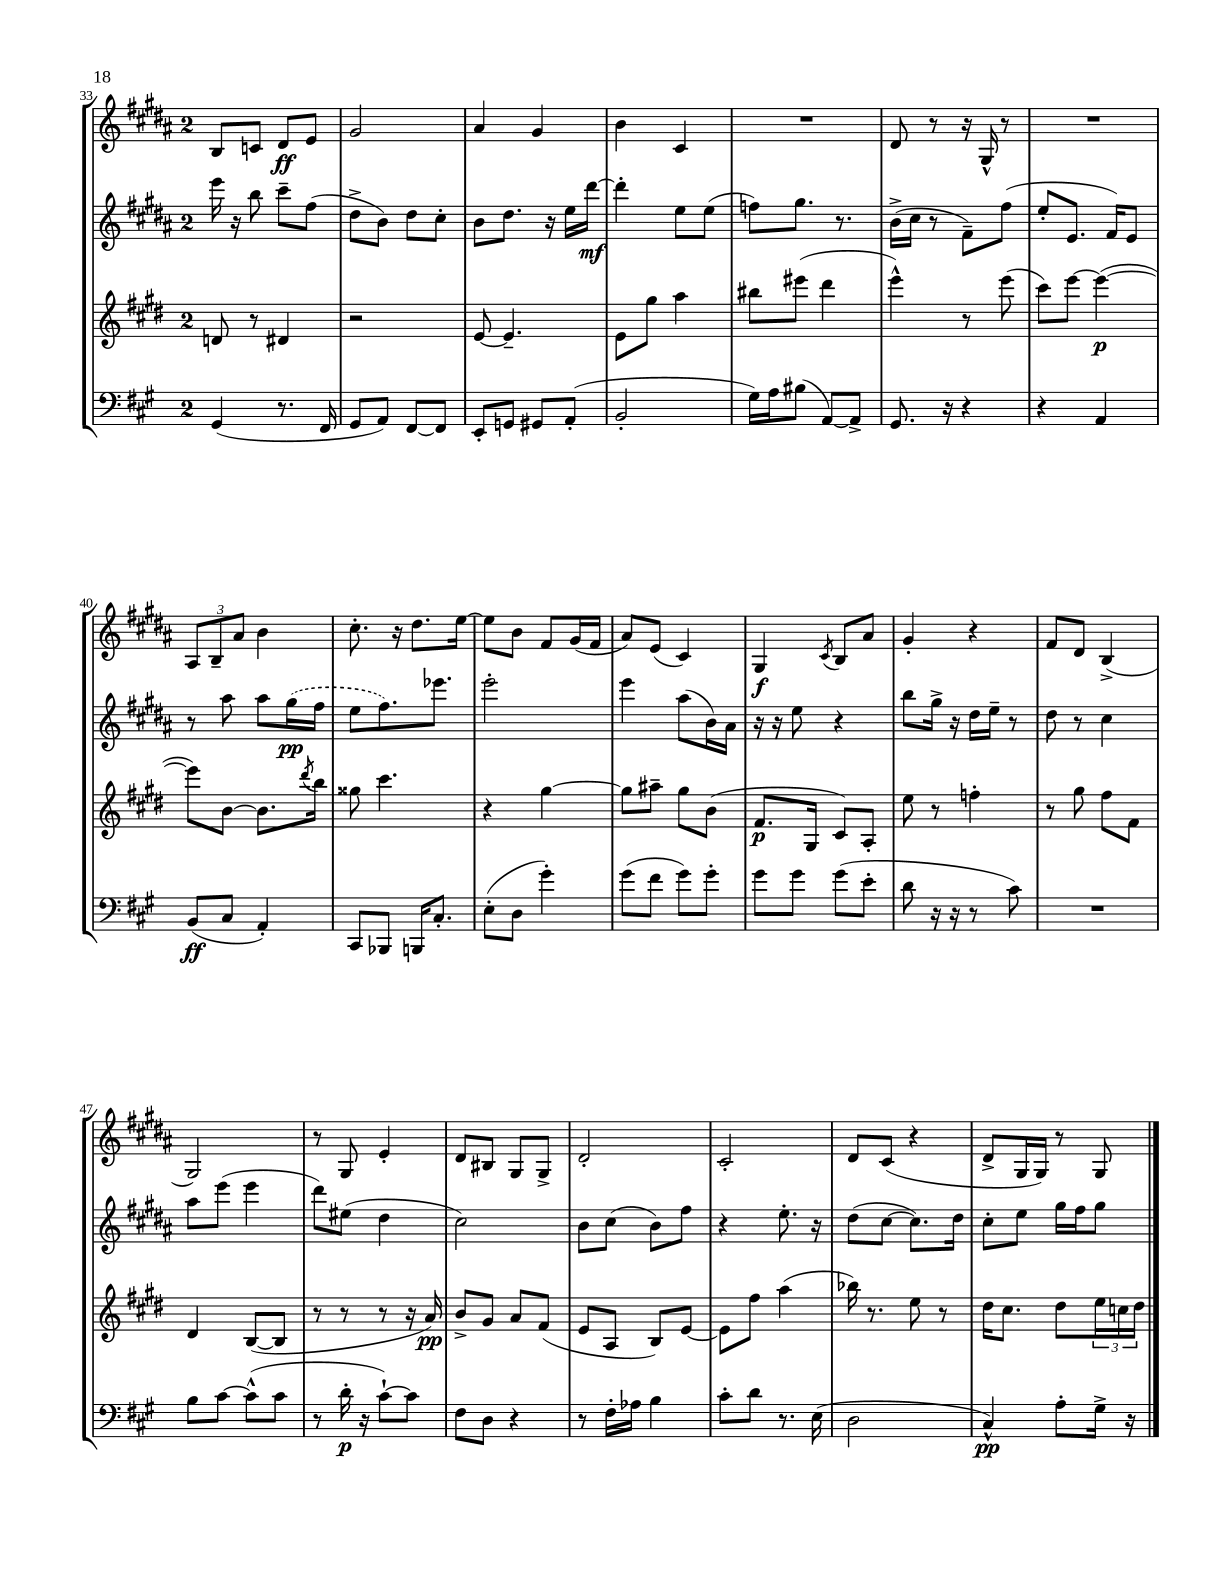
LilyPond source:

<<
\new StaffGroup <<
\new Staff = "s0" {
    \clef treble \key b \major \once \override Staff.TimeSignature.style = #'single-digit \time 2/4
    b8 c'8 dis'8\ff e'8 |
    gis'2 |
    ais'4 gis'4 |
    b'4 cis'4 |
    R2 |
    dis'8 r8 r16 gis16-^ r8 |
    R2 |
    \tuplet 3/2 { ais8 b8-- ais'8 } b'4 |
    cis''8.-. r16 dis''8. e''16~ |
    e''8 b'8 fis'8 gis'16( fis'16 |
    ais'8) e'8( cis'4) |
    gis4\f \acciaccatura { cis'8 } b8 ais'8 |
    gis'4-. r4 |
    fis'8 dis'8 b4->( |
    gis2) |
    r8 gis8 e'4-. |
    dis'8 bis8 gis8 gis8-> |
    dis'2-. |
    cis'2-. |
    dis'8 cis'8( r4 |
    dis'8-> gis16 gis16) r8 gis8 \bar "|." |
}
\new Staff = "s1" {
    \clef treble \key b \major \once \override Staff.TimeSignature.style = #'single-digit \time 2/4
    e'''16 r16 b''8 cis'''8-- fis''8( |
    dis''8-> b'8) dis''8 cis''8-. |
    b'8 dis''8. r16 e''16 dis'''16~\mf |
    dis'''4-. e''8 e''8( |
    f''8) gis''8. r8. |
    b'16->( cis''16 r8 fis'8--) fis''8( |
    e''8-. e'8. fis'16) e'8 |
    r8 ais''8 ais''8 \once \slurDashed gis''16\pp( fis''16 |
    e''8 fis''8.) ees'''8. |
    e'''2-. |
    e'''4 ais''8( b'16) ais'16 |
    r16 r16 e''8 r4 |
    b''8 gis''16-> r16 dis''16 e''16-- r8 |
    dis''8 r8 cis''4 |
    ais''8 e'''8( e'''4 |
    dis'''8) eis''8( dis''4 |
    cis''2) |
    b'8 cis''8( b'8) fis''8 |
    r4 e''8.-. r16 |
    dis''8( cis''8~ cis''8.) dis''16 |
    cis''8-. e''8 gis''16 fis''16 gis''8 \bar "|." |
}
\new Staff = "s2" {
    \clef treble \key e \major \once \override Staff.TimeSignature.style = #'single-digit \time 2/4
    d'8 r8 dis'4 |
    r2 |
    e'8~ e'4.-- |
    e'8 gis''8 a''4 |
    bis''8 eis'''8( dis'''4 |
    e'''4-^) r8 e'''8( |
    cis'''8) e'''8~ e'''4~\p( |
    e'''8) b'8~ b'8. \acciaccatura { dis'''8 } b''16 |
    gisis''8 cis'''4. |
    r4 gis''4~ |
    gis''8 ais''8-- gis''8 b'8( |
    fis'8.\p gis16 cis'8) a8-. |
    e''8 r8 f''4-. |
    r8 gis''8 fis''8 fis'8 |
    dis'4 b8~( b8 |
    r8 r8 r8 r16 a'16\pp) |
    b'8-> gis'8 a'8 fis'8( |
    e'8 a8 b8) e'8~ |
    e'8 fis''8 a''4( |
    bes''16) r8. e''8 r8 |
    dis''16 cis''8. dis''8 \tuplet 3/2 { e''16 c''16 dis''16 } \bar "|." |
}
\new Staff = "s3" {
    \clef bass \key a \major \once \override Staff.TimeSignature.style = #'single-digit \time 2/4
    gis,4( r8. fis,16 |
    gis,8 a,8) fis,8~ fis,8 |
    e,8-. g,8 gis,8 a,8-.( |
    b,2-. |
    gis16) a16 bis8( a,8~) a,8-> |
    gis,8. r16 r4 |
    r4 a,4 |
    b,8\ff( cis8 a,4-.) |
    cis,8 bes,,8 b,,16 cis8.-. |
    e8-.( d8 gis'4-.) |
    gis'8( fis'8 gis'8) gis'8-. |
    gis'8 gis'8 gis'8( e'8-. |
    d'8 r16 r16 r8 cis'8) |
    R2 |
    b8 cis'8~ cis'8-^( cis'8 |
    r8 d'16-.\p r16 cis'8~-!) cis'8 |
    fis8 d8 r4 |
    r8 fis16-. aes16 b4 |
    cis'8-. d'8 r8. e16( |
    d2 |
    cis4-^\pp) a8-. gis16-> r16 \bar "|." |
}
>>
>>
\layout { \context { \Score currentBarNumber = #33 } }
